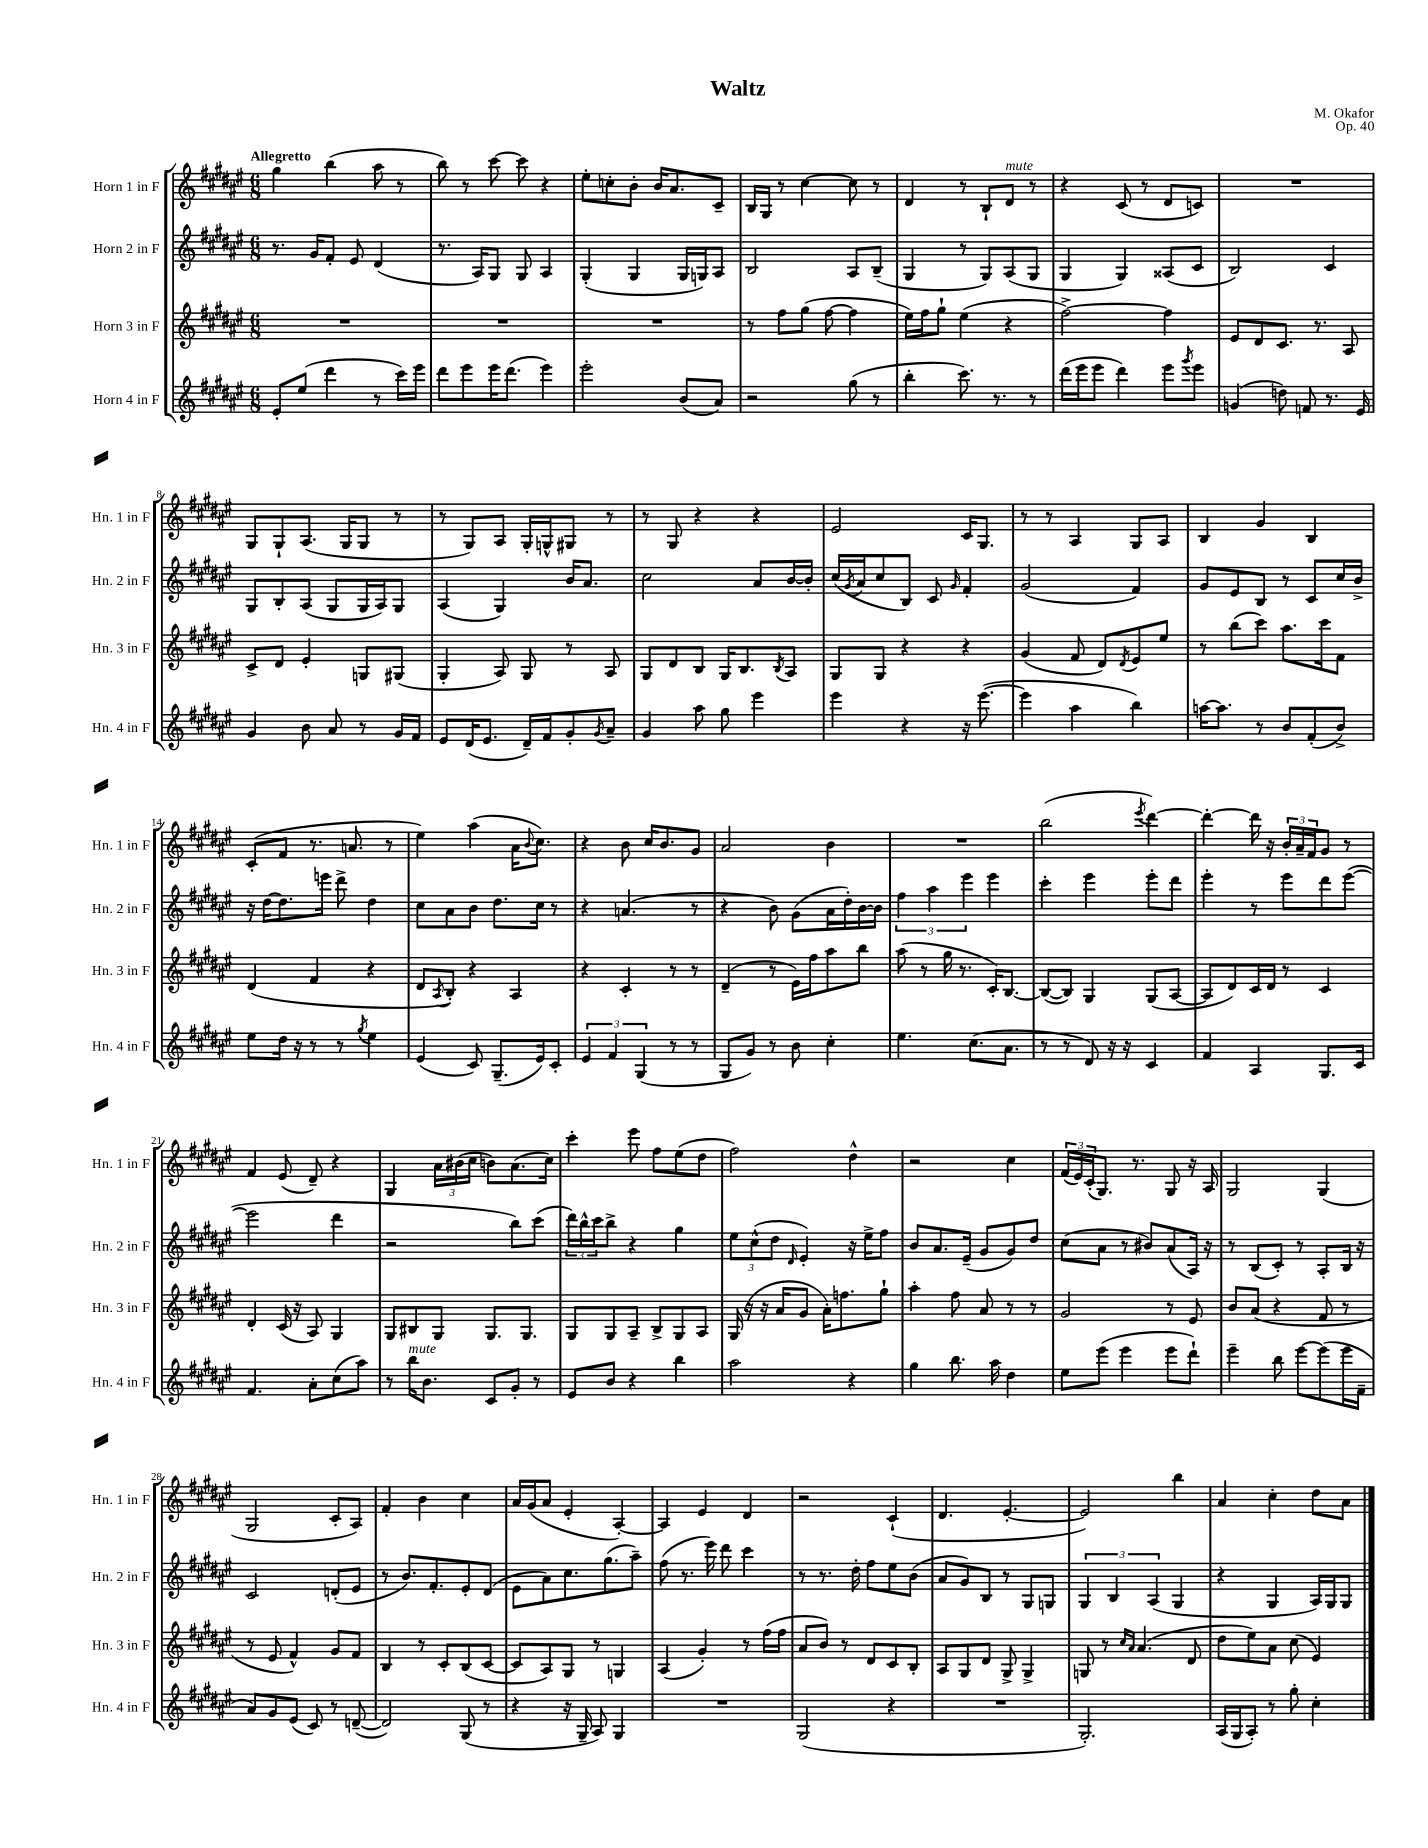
\header { title = "Waltz" composer = "M. Okafor" opus = "Op. 40" }
<<
\new StaffGroup <<
\new Staff = "s0" \with { instrumentName = "Horn 1 in F" shortInstrumentName = "Hn. 1 in F" } {
    \clef treble \key fis \major \numericTimeSignature \time 6/8 \tempo "Allegretto"
    gis''4 b''4( ais''8 r8 |
    b''8) r8 cis'''8~ cis'''8 r4 |
    eis''8-. c''8-. b'8-. b'16 ais'8. cis'8-- |
    b16 gis16 r8 cis''4~ cis''8 r8 |
    dis'4 r8 b8-! dis'8^\markup { \italic "mute" } r8 |
    r4 cis'8( r8 dis'8 c'8) |
    R2. |
    gis8 gis8-! ais8.( gis16 gis8 r8 |
    r8 gis8) ais8 gis16-. g16-^ gis8 r8 |
    r8 gis8 r4 r4 |
    eis'2 cis'16 gis8. |
    r8 r8 ais4 gis8 ais8 |
    b4 gis'4 b4 |
    cis'8-.( fis'8 r8. a'8. r8 |
    eis''4) ais''4( ais'16 \appoggiatura { b'8 } cis''8.) |
    r4 b'8 cis''16 b'8. gis'8 |
    ais'2 b'4 |
    R2. |
    b''2( \acciaccatura { eis'''8 } dis'''4~) |
    dis'''4~-. dis'''16 r16 \tuplet 3/2 { b'16-. ais'16-- fis'16 } gis'8 r8 |
    fis'4 eis'8( dis'8--) r4 |
    gis4 \tuplet 3/2 { ais'16 bis'16( cis''16 } b'8) ais'8.( cis''16) |
    cis'''4-. eis'''8 fis''8 eis''8( dis''8 |
    fis''2) dis''4-^ |
    r2 cis''4 |
    \tuplet 3/2 { fis'16( eis'16) cis'16-.( } gis8.) r8. gis8 r16 ais16 |
    gis2 gis4( |
    gis2 cis'8-. ais8) |
    fis'4-. b'4 cis''4 |
    ais'16 gis'16( ais'8 eis'4-. ais4~-.) |
    ais4 eis'4 dis'4 |
    r2 cis'4-!( |
    dis'4. eis'4.~-. |
    eis'2) b''4 |
    ais'4 cis''4-. dis''8 ais'8 \bar "|." |
}
\new Staff = "s1" \with { instrumentName = "Horn 2 in F" shortInstrumentName = "Hn. 2 in F" } {
    \clef treble \key fis \major \numericTimeSignature \time 6/8
    r8. gis'16 fis'8-. eis'8 dis'4( |
    r8. ais16) gis8 gis8 ais4 |
    gis4-.( gis4 gis16 g16) ais8 |
    b2 ais8 b8--( |
    gis4 r8 gis8) ais8( gis8 |
    gis4 gis4) aisis8( cis'8 |
    b2) cis'4 |
    gis8 b8-. ais8( gis8 gis16 ais16) gis8 |
    ais4( gis4) b'16 ais'8. |
    cis''2 ais'8 b'16~ b'16-. |
    cis''16( \acciaccatura { gis'8 } ais'16 cis''8 b8) cis'8 \grace { gis'16 } fis'4-. |
    gis'2( fis'4) |
    gis'8 eis'8 b8 r8 cis'8 cis''16 b'16-> |
    r16 dis''16~ dis''8. e'''16 dis'''8-> dis''4 |
    cis''8 ais'8 b'8 dis''8. cis''16 r8 |
    r4 a'4.( r8 |
    r4 b'8) gis'8( ais'16 dis''16-.) b'16~ b'16 |
    \tuplet 3/2 { fis''4 ais''4 eis'''4 } eis'''4 |
    cis'''4-. eis'''4 eis'''8-. dis'''8 |
    eis'''4-. r8 eis'''8 dis'''8 eis'''8~( |
    eis'''2 dis'''4 |
    r2 b''8) cis'''8( |
    \tuplet 3/2 { dis'''16) b''16-^ cis'''16 } b''8-> r4 gis''4 |
    \tuplet 3/2 { eis''8 cis''8-^( dis''8 } \grace { dis'16 } eis'4-.) r16 eis''16-> fis''8 |
    b'8 ais'8. eis'16--( gis'8 gis'8) dis''8 |
    cis''8( ais'8 r8 bis'8) ais'8( ais16) r16 |
    r8 b8( cis'8-.) r8 ais8-. b16 r16 |
    cis'2 d'8-.( eis'8 |
    r8 b'8.) fis'8.-. eis'8-. dis'8( |
    eis'8 ais'8) cis''8. gis''8.( ais''8--) |
    fis''8( r8. eis'''16) dis'''8 cis'''4 |
    r8 r8. dis''16-. fis''8 eis''8 b'8( |
    ais'8 gis'8) b8 r8 gis8 g8 |
    \tuplet 3/2 { gis4 b4 ais4( } gis4 |
    r4 gis4 ais16) gis16 gis8 \bar "|." |
}
\new Staff = "s2" \with { instrumentName = "Horn 3 in F" shortInstrumentName = "Hn. 3 in F" } {
    \clef treble \key fis \major \numericTimeSignature \time 6/8
    R2. |
    R2. |
    R2. |
    r8 fis''8 gis''8( fis''8~ fis''4 |
    eis''16) fis''16 gis''8-! eis''4( r4 |
    fis''2~->) fis''4 |
    eis'8 dis'8 cis'8. r8. ais8 |
    cis'8-> dis'8 eis'4-. g8 gis8( |
    gis4-. ais8) gis8 r8 ais8 |
    gis8 dis'8 b8 gis16 b8. \acciaccatura { b8 } ais8 |
    gis8 gis8 r4 r4 |
    gis'4( fis'8 dis'8) \acciaccatura { dis'8 } eis'8 eis''8 |
    r8 b''8( cis'''8) ais''8. cis'''16 fis'8 |
    dis'4( fis'4 r4 |
    dis'8 \acciaccatura { ais8 } b8-.) r4 ais4 |
    r4 cis'4-. r8 r8 |
    dis'4--( r8 eis'16) fis''16 ais''8 b''8 |
    ais''8( r8 gis''16 r8. cis'16-.) b8.~ |
    b8~( b8) gis4 gis8( ais8~ |
    ais8 dis'8) cis'16 dis'16 r8 cis'4 |
    dis'4-. cis'16( r16 ais8) gis4 |
    gis8 bis8 gis8 gis8. gis8. |
    gis8 gis8 ais8-- b8-> gis8 ais8 |
    gis16( r16 r16 ais'16 gis'8 ais'16-.) f''8. gis''8-! |
    ais''4-. fis''8 ais'8 r8 r8 |
    gis'2 r8 eis'8 |
    b'8 ais'8( r4 fis'8 r8 |
    r8 eis'8 fis'4-^) gis'8 fis'8 |
    b4 r8 cis'8-. b8( cis'8~ |
    cis'8 ais8) gis8 r8 g4 |
    ais4( gis'4-.) r8 fis''16( fis''16 |
    ais'8 b'8) r8 dis'8 cis'8 b8-. |
    ais8 gis8 dis'8 gis8-> gis4-> |
    g8 r8 \grace { cis''16 ais'16 } ais'4.( dis'8 |
    dis''8 eis''8) ais'8 cis''8( eis'4) \bar "|." |
}
\new Staff = "s3" \with { instrumentName = "Horn 4 in F" shortInstrumentName = "Hn. 4 in F" } {
    \clef treble \key fis \major \numericTimeSignature \time 6/8
    eis'8-. eis''8( dis'''4 r8 cis'''16) eis'''16 |
    dis'''8 eis'''8 eis'''16 dis'''8.( eis'''4) |
    eis'''2-. b'8( ais'8) |
    r2 gis''8( r8 |
    b''4-. cis'''8.) r8. r8 |
    dis'''16( eis'''16 eis'''8 dis'''4) eis'''8 \acciaccatura { gis'''8 } eis'''8 |
    g'4( d''8) f'8 r8. eis'16 |
    gis'4 b'8 ais'8 r8 gis'16 fis'16 |
    eis'8 dis'16( eis'8. dis'16--) fis'16 gis'8-. \acciaccatura { gis'8 } ais'8-- |
    gis'4 ais''8 gis''8 eis'''4 |
    eis'''4 r4 r16 eis'''8.~( |
    eis'''4 ais''4 b''4) |
    a''16~ a''8. r8 b'8 fis'8-.( b'8->) |
    eis''8 dis''16 r16 r8 r8 \acciaccatura { gis''8 } eis''4 |
    eis'4( cis'8) gis8.--( eis'16) cis'8-. |
    \tuplet 3/2 { eis'4 fis'4 gis4( } r8 r8 |
    gis8 gis'8) r8 b'8 cis''4-. |
    eis''4. cis''8.( ais'8. |
    r8 r8 dis'8) r16 r16 cis'4 |
    fis'4 ais4 gis8. cis'16 |
    fis'4. ais'8-. cis''8( ais''8) |
    r8 b''16^\markup { \italic "mute" } b'8. cis'8 gis'8-. r8 |
    eis'8 b'8 r4 b''4 |
    ais''2 r4 |
    gis''4 b''8. ais''16 dis''4 |
    eis''8 eis'''8( eis'''4 eis'''8 dis'''8-!) |
    eis'''4-- b''8 eis'''8~ eis'''8( eis'''16 fis'16-- |
    ais'8) gis'8 eis'8( cis'8) r8 d'8~--( |
    d'2) gis8( r8 |
    r4 r16 gis16-- ais8) gis4 |
    R2. |
    gis2( r4 |
    R2. |
    gis2.-.) |
    ais16( gis16 ais8-.) r8 gis''8-. cis''4-. \bar "|." |
}
>>
>>
